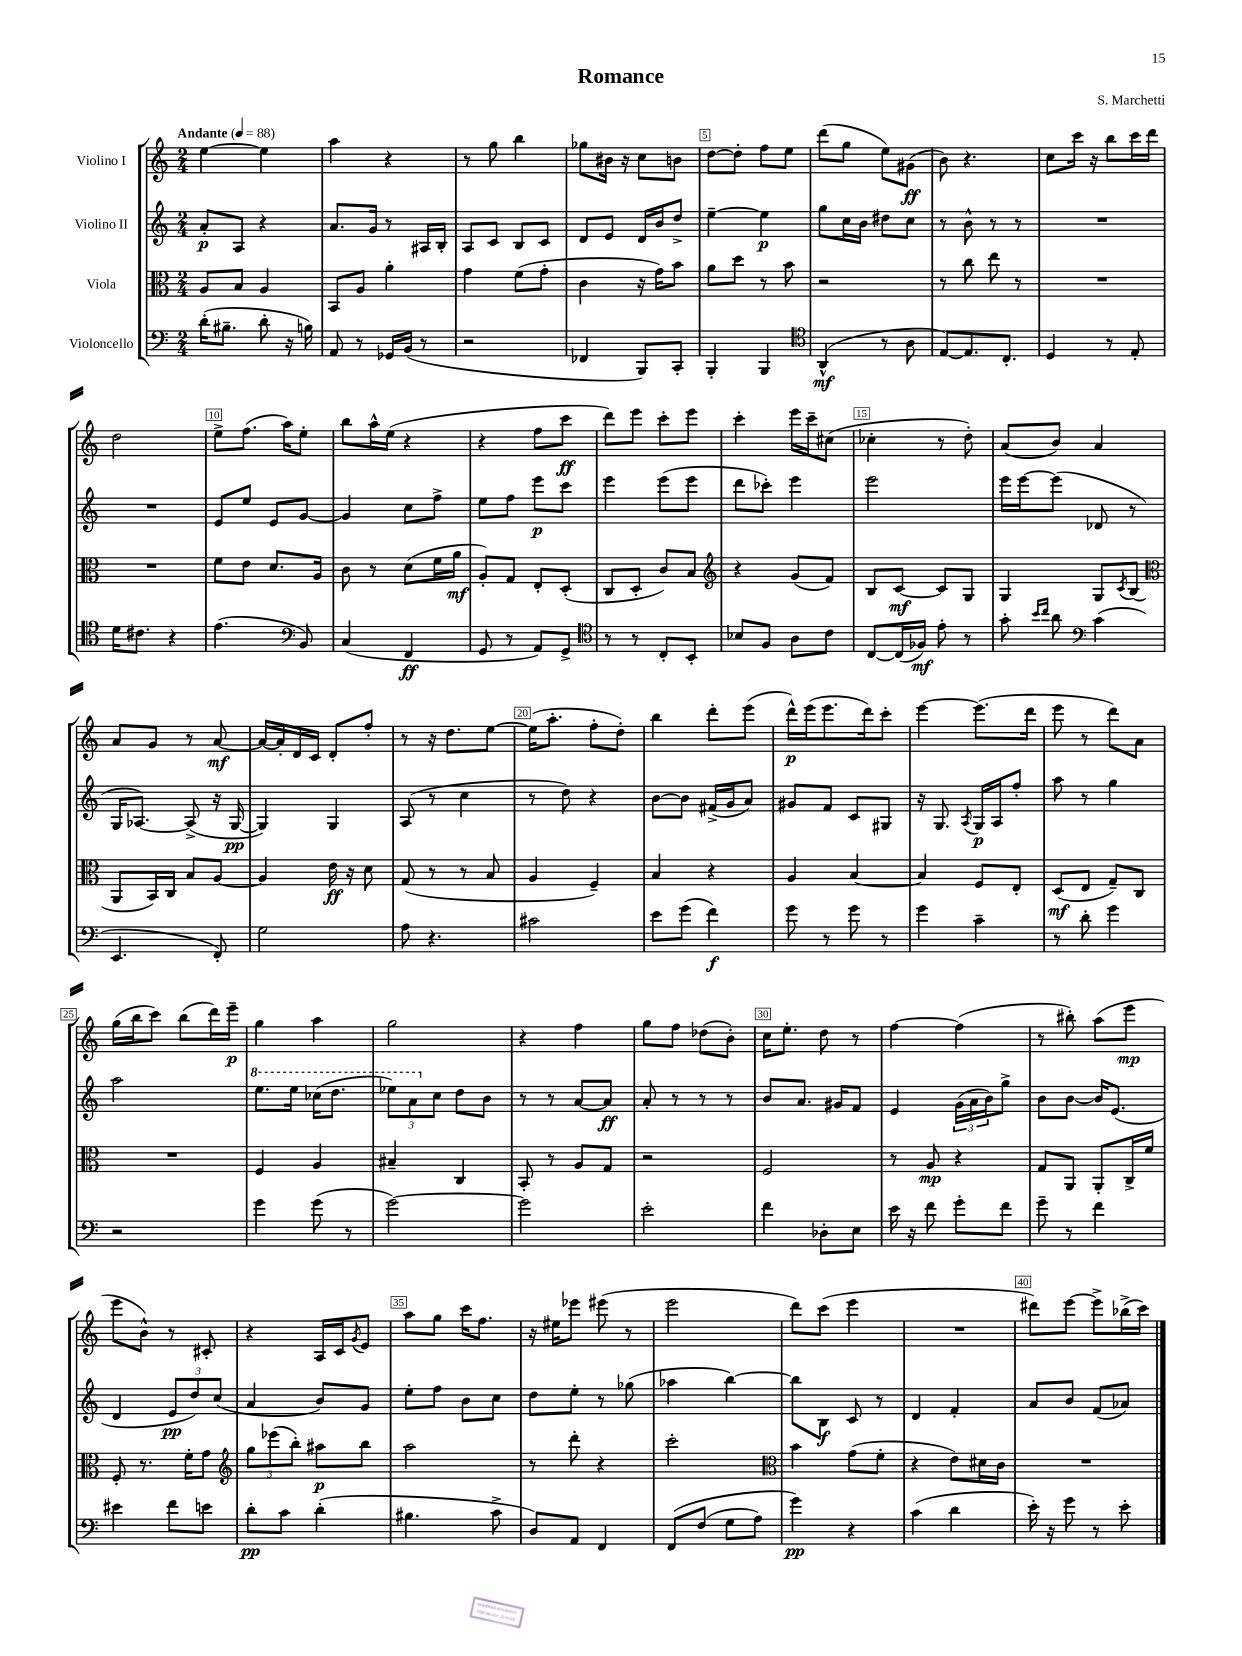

**kern	**dynam	**kern	**dynam	**kern	**dynam	**kern	**dynam
*part4	*part4	*part3	*part3	*part2	*part2	*part1	*part1
*staff4	*staff4	*staff3	*staff3	*staff2	*staff2	*staff1	*staff1
*I"Violoncello	*	*I"Viola	*	*I"Violino II	*	*I"Violino I	*
*clefF4	*	*clefC3	*	*clefG2	*	*clefG2	*
*k[]	*	*k[]	*	*k[]	*	*k[]	*
*M2/4	*	*M2/4	*	*M2/4	*	*M2/4	*
*MM88	*	*MM88	*	*MM88	*	*MM88	*
=1	=1	=1	=1	=1	=1	=1	=1
!	!	!	!	!	!	!LO:TX:a:B:t=Andante	!
(16d'\KL	.	8A/L	.	8a'/L	p	[4ee\	.
8.B#X~\J	.	.	.	.	.	.	.
.	.	8B/J	.	8A/J	.	.	.
8d'\	.	4A/	.	4r	.	4ee\]	.
16r	.	.	.	.	.	.	.
16Bn\)	.	.	.	.	.	.	.
=2	=2	=2	=2	=2	=2	=2	=2
8AA/	.	8BB/L	.	8.a/L	.	4aa\	.
8r	.	8A/J	.	.	.	.	.
.	.	.	.	16g/Jk	.	.	.
16GG-X/LL	.	4a'\	.	8r	.	4r	.
(16BB/JJ	.	.	.	.	.	.	.
8r	.	.	.	16A#X/LL	.	.	.
.	.	.	.	16B'/JJ	.	.	.
=3	=3	=3	=3	=3	=3	=3	=3
2r	.	4g\	.	8A/L	.	8r	.
.	.	.	.	8c/J	.	8gg\	.
.	.	(8f\L	.	8B/L	.	4bb\	.
.	.	8g'\J	.	8c/J	.	.	.
=4	=4	=4	=4	=4	=4	=4	=4
4FF-X/	.	4c\	.	8d/L	.	8gg-X\L	.
.	.	.	.	8e/J	.	16b#X\Jk	.
.	.	.	.	.	.	16r	.
8BBB/L)	.	16r	.	16d/LL	.	8cc\L	.
.	.	16g\KL)	.	16b/J	.	.	.
8CC'/J	.	8b\J	.	8dd^/J	.	8bn\J	.
=5	=5	=5	=5	=5	=5	=5	=5
4BBB'/	.	8a\L	.	[4ee~\	.	[8dd\L	.
.	.	8dd\J	.	.	.	8dd'\J]	.
4BBB/	.	8r	.	4ee\]	p	8ff\L	.
.	.	8b\	.	.	.	8ee\J	.
=6	=6	=6	=6	=6	=6	=6	=6
*clefC4	*	*	*	*	*	*	*
(4AA^^/	mf	2r	.	8gg\L	.	(8ddd\L	.
.	.	.	.	16cc\L	.	8gg\J	.
.	.	.	.	16b\JJ	.	.	.
8r	.	.	.	8dd#X\L	.	8ee\L)	.
8A\	.	.	.	8cc\J	.	(8g#X\J	ff
=7	=7	=7	=7	=7	=7	=7	=7
[8E/L)	.	8r	.	8r	.	8b\)	.
8.E/]	.	8cc\	.	8b^^\	.	4.r	.
.	.	8ee\	.	8r	.	.	.
8.C'/J	.	.	.	.	.	.	.
.	.	8r	.	8r	.	.	.
=8	=8	=8	=8	=8	=8	=8	=8
4D/	.	2r	.	2r	.	8cc\L	.
.	.	.	.	.	.	16ccc\Jk	.
.	.	.	.	.	.	16r	.
8r	.	.	.	.	.	8bb\L	.
8E'/	.	.	.	.	.	16ccc\L	.
.	.	.	.	.	.	16ddd\JJ	.
!!LO:LB:g=z
=9	=9	=9	=9	=9	=9	=9	=9
16d\KL	.	2r	.	2r	.	2dd\	.
8.c#X\J	.	.	.	.	.	.	.
4r	.	.	.	.	.	.	.
=10	=10	=10	=10	=10	=10	=10	=10
(4.e\	.	8f\L	.	8e/L	.	8ee^\L	.
.	.	8e\J	.	8ee/J	.	(8.ff\J	.
.	.	8.d/L	.	8e/L	.	.	.
.	.	.	.	.	.	16aa\KL)	.
*clefF4	*	*	*	*	*	*	*
8BB/)	.	.	.	[8g/J	.	8ee'\J	.
.	.	16A/Jk	.	.	.	.	.
=11	=11	=11	=11	=11	=11	=11	=11
(4C/	.	8c\	.	4g/]	.	8bb\L	.
.	.	8r	.	.	.	16aa^^\L	.
.	.	.	.	.	.	(16ee\JJ	.
4FF/	ff	(8d\L	.	8cc\L	.	4r	.
.	.	16f\L	.	8ff^\J	.	.	.
.	.	16a\JJ	mf	.	.	.	.
=12	=12	=12	=12	=12	=12	=12	=12
8GG/	.	8A'/L)	.	8ee\L	.	4r	.
8r	.	8G/J	.	8ff\J	.	.	.
8AA/L)	.	8E'/L	.	8eee\L	p	8ff\L	.
8GG^/J	.	(8D'/J	.	8ccc\J	.	8ccc\J	ff
=13	=13	=13	=13	=13	=13	=13	=13
*clefC4	*	*	*	*	*	*	*
8r	.	8C/L	.	4eee\	.	8ddd\L)	.
8r	.	8D'/J	.	.	.	8eee\J	.
8C'/L	.	8c/L)	.	(8eee\L	.	8ccc'\L	.
8BB'/J	.	8B/J	.	8eee\J	.	8eee\J	.
=14	=14	=14	=14	=14	=14	=14	=14
*	*	*clefG2	*	*	*	*	*
8B-X/L	.	4r	.	8ddd\L	.	4ccc'\	.
8F/J	.	.	.	8ccc-X'\J)	.	.	.
8A\L	.	(8g/L	.	4eee\	.	16eee\LL	.
.	.	.	.	.	.	16ccc~\J	.
8c\J	.	8f/J)	.	.	.	(8cc#X\J	.
=15	=15	=15	=15	=15	=15	=15	=15
[8C/L	.	8B/L	.	2eee\	.	4cc-X'\	.
(16C/L]	.	[8c/J	mf	.	.	.	.
16F-X/JJ)	mf	.	.	.	.	.	.
8e'\	.	8c/L]	.	.	.	8r	.
8r	.	8G/J	.	.	.	8dd'\)	.
=16	=16	=16	=16	=16	=16	=16	=16
8g'\	.	4G/	.	16eee\LL	.	(8a/L	.
.	.	.	.	[16eee\J	.	.	.
16qqb/LL	.	.	.	.	.	.	.
16qqcc/JJ	.	.	.	.	.	.	.
8a\	.	.	.	(8eee\J]	.	8b/J)	.
*clefF4	*	*	*	*	*	*	*
(4c\	.	8G/L	.	8d-X/	.	4a/	.
.	.	8qc/	.	.	.	.	.
.	.	(8B/J	.	8r	.	.	.
!!LO:LB:g=z
=17	=17	=17	=17	=17	=17	=17	=17
*	*	*clefC3	*	*	*	*	*
4.EE/	.	8AA/L	.	16G/KL	.	8a/L	.
.	.	.	.	[8.A-X/J)	.	.	.
.	.	16BB/L)	.	.	.	8g/J	.
.	.	16C/JJ	.	.	.	.	.
.	.	8B/L	.	(8A-^/]	.	8r	.
8FF'/)	.	[8A/J	.	16r	.	[8a/	mf
.	.	.	.	[16G/	pp	.	.
=18	=18	=18	=18	=18	=18	=18	=18
2G\	.	4A/]	.	4G/])	.	16a/LL_	.
.	.	.	.	.	.	16a'/]	.
.	.	.	.	.	.	16d/	.
.	.	.	.	.	.	16c/JJ	.
.	.	16e\	ff	4G/	.	8d'/L	.
.	.	16r	.	.	.	.	.
.	.	8d\	.	.	.	8ff'/J	.
=19	=19	=19	=19	=19	=19	=19	=19
8A\	.	(8G/	.	(8A/	.	8r	.
4.r	.	8r	.	8r	.	16r	.
.	.	.	.	.	.	8.dd\L	.
.	.	8r	.	4cc\	.	.	.
.	.	8B/	.	.	.	[8ee\J	.
=20	=20	=20	=20	=20	=20	=20	=20
2c#X\	.	4A/	.	8r	.	(16ee\KL]	.
.	.	.	.	.	.	8.aa'\J	.
.	.	.	.	8dd\)	.	.	.
.	.	4F~/)	.	4r	.	8ff'\L	.
.	.	.	.	.	.	8dd'\J)	.
=21	=21	=21	=21	=21	=21	=21	=21
8e\L	.	4B/	.	[8b\L	.	4bb\	.
(8g\J	.	.	.	8b\J]	.	.	.
4f\)	f	4r	.	(16f#X^/LL	.	8ddd'\L	.
.	.	.	.	16g/J	.	.	.
.	.	.	.	8a/J)	.	(8eee\J	.
=22	=22	=22	=22	=22	=22	=22	=22
8g\	.	4A/	.	8g#X/L	.	16ddd^^\LL)	p
.	.	.	.	.	.	(16eee\J	.
8r	.	.	.	8f/J	.	8.eee\	.
8g\	.	[4B/	.	8c/L	.	.	.
.	.	.	.	.	.	16ddd\k)	.
8r	.	.	.	8G#X/J	.	8ccc'\J	.
=23	=23	=23	=23	=23	=23	=23	=23
4g\	.	4B/]	.	16r	.	[4eee\	.
.	.	.	.	8.G/	.	.	.
.	.	.	.	8qA/	.	.	.
4c~\	.	8F/L	.	16G/LL	p	(8.eee\L]	.
.	.	.	.	16A/J	.	.	.
.	.	8E'/J	.	8ff'/J	.	.	.
.	.	.	.	.	.	16ddd\Jk	.
=24	=24	=24	=24	=24	=24	=24	=24
8r	.	(8D/L	mf	8aa\	.	8eee\	.
8d'\	.	8E/J	.	8r	.	8r	.
4g\	.	8G~/L)	.	4gg\	.	8ddd\L)	.
.	.	8C/J	.	.	.	8a\J	.
!!LO:LB:g=z
=25	=25	=25	=25	=25	=25	=25	=25
2r	.	2r	.	2aa\	.	(16gg\LL	.
.	.	.	.	.	.	16bb\J	.
.	.	.	.	.	.	8ccc\J)	.
.	.	.	.	.	.	(8bb\L	.
.	.	.	.	.	.	16ddd\L)	.
.	.	.	.	.	.	16eee~\JJ	p
=26	=26	=26	=26	=26	=26	=26	=26
*	*	*	*	*8va	*	*	*
4g\	.	4F/	.	8.eee\L	.	4gg\	.
.	.	.	.	16eee\Jk	.	.	.
(8g\	.	4A/	.	(16ccc-X\KL	.	4aa\	.
.	.	.	.	8.ddd\J	.	.	.
8r	.	.	.	.	.	.	.
=27	=27	=27	=27	=27	=27	=27	=27
[2g\)	.	4B#X~/	.	12eee-X\L)	.	2gg\	.
.	.	.	.	12aa\	.	.	.
*	*	*	*	*X8va	*	*	*
.	.	.	.	12cc\J	.	.	.
.	.	4C/	.	8dd\L	.	.	.
.	.	.	.	8b\J	.	.	.
=28	=28	=28	=28	=28	=28	=28	=28
2g\]	.	8BB'/	.	8r	.	4r	.
.	.	8r	.	8r	.	.	.
.	.	8A/L	.	[8a/L	.	4ff\	.
.	.	8G/J	.	8a/J]	ff	.	.
=29	=29	=29	=29	=29	=29	=29	=29
2e'\	.	2r	.	8a'/	.	8gg\L	.
.	.	.	.	8r	.	8ff\J	.
.	.	.	.	8r	.	(8dd-X\L	.
.	.	.	.	8r	.	8b'\J)	.
=30	=30	=30	=30	=30	=30	=30	=30
4f\	.	2F/	.	8b/L	.	16cc\KL	.
.	.	.	.	.	.	8.ee'\J	.
.	.	.	.	8.a/J	.	.	.
8D-X'\L	.	.	.	.	.	8dd\	.
.	.	.	.	16g#X/KL	.	.	.
8E\J	.	.	.	8f/J	.	8r	.
=31	=31	=31	=31	=31	=31	=31	=31
16e\	.	8r	.	4e/	.	[4ff\	.
16r	.	.	.	.	.	.	.
8f\	.	8A/	mp	.	.	.	.
8g'\L	.	4r	.	(24g\LL	.	(4ff\]	.
.	.	.	.	24a\	.	.	.
.	.	.	.	24b\J)	.	.	.
8f\J	.	.	.	8gg^\J	.	.	.
=32	=32	=32	=32	=32	=32	=32	=32
8g~\	.	8G/L	.	8b\L	.	8r	.
8r	.	8AA/J	.	[8b\J	.	8bb#X'\)	.
4f\	.	8AA'/L	.	16b/KL]	.	(8aa\L	.
.	.	.	.	(8.e/J	.	.	.
.	.	16C^/L	.	.	.	8eee\J	mp
.	.	16f/JJ	.	.	.	.	.
!!LO:LB:g=z
=33	=33	=33	=33	=33	=33	=33	=33
4e#X\	.	8F'/	.	4d/	.	8eee\L	.
.	.	8.r	.	.	.	8b^^\J)	.
8f\L	.	.	.	12e/L	pp	8r	.
.	.	16f'\KL	.	.	.	.	.
.	.	.	.	12dd/)	.	.	.
8en\J	.	8g\J	.	.	.	8c#X'/	.
.	.	.	.	(12cc/J	.	.	.
=34	=34	=34	=34	=34	=34	=34	=34
*	*	*clefG2	*	*	*	*	*
8d'\L	pp	12gg\L	.	4a/	.	4r	.
.	.	(12eee-X\	.	.	.	.	.
8c\J	.	.	.	.	.	.	.
.	.	12bb'\J)	.	.	.	.	.
(4d'\	.	8aa#X\L	p	8b/L)	.	16A/LL	.
.	.	.	.	.	.	16c/J	.
.	.	.	.	.	.	8qg/	.
.	.	8bb\J	.	8g/J	.	8e/J	.
=35	=35	=35	=35	=35	=35	=35	=35
4.B#X\	.	2aa\	.	8ee'\L	.	8aa\L	.
.	.	.	.	8ff\J	.	8gg\J	.
.	.	.	.	8b\L	.	16ccc\KL	.
.	.	.	.	.	.	8.ff\J	.
8c^\	.	.	.	8cc\J	.	.	.
=36	=36	=36	=36	=36	=36	=36	=36
8D/L)	.	8r	.	8dd\L	.	16r	.
.	.	.	.	.	.	16ee#X\KL	.
8AA/J	.	8ddd'\	.	8ee'\J	.	8eee-X\J	.
4FF/	.	4r	.	8r	.	(8eee#X\	.
.	.	.	.	(8gg-X\	.	8r	.
=37	=37	=37	=37	=37	=37	=37	=37
(8FF/L	.	2ccc'\	.	4aa-X\	.	2eee\	.
(8F/J	.	.	.	.	.	.	.
8G\L	.	.	.	[4bb\)	.	.	.
8A\J)	.	.	.	.	.	.	.
=38	=38	=38	=38	=38	=38	=38	=38
*	*	*clefC3	*	*	*	*	*
4g\)	pp	4b\	.	8bb\L]	.	8ddd\L)	.
.	.	.	.	8B\J	f	(8ccc\J	.
4r	.	(8g\L	.	8c/	.	4eee\	.
.	.	8f'\J	.	8r	.	.	.
=39	=39	=39	=39	=39	=39	=39	=39
(4c\	.	4r	.	4d/	.	2r	.
4d\	.	8e\L)	.	4f'/	.	.	.
.	.	16d#X\L	.	.	.	.	.
.	.	16c\JJ	.	.	.	.	.
=40	=40	=40	=40	=40	=40	=40	=40
16e'\)	.	2r	.	8a/L	.	8ddd#X\L)	.
16r	.	.	.	.	.	.	.
8g\	.	.	.	8b/J	.	[8eee\J	.
8r	.	.	.	(8f/L	.	8eee^\L]	.
8e'\	.	.	.	8a-X/J)	.	(16bb-X^\L	.
.	.	.	.	.	.	16ccc\JJ)	.
==	==	==	==	==	==	==	==
*-	*-	*-	*-	*-	*-	*-	*-
